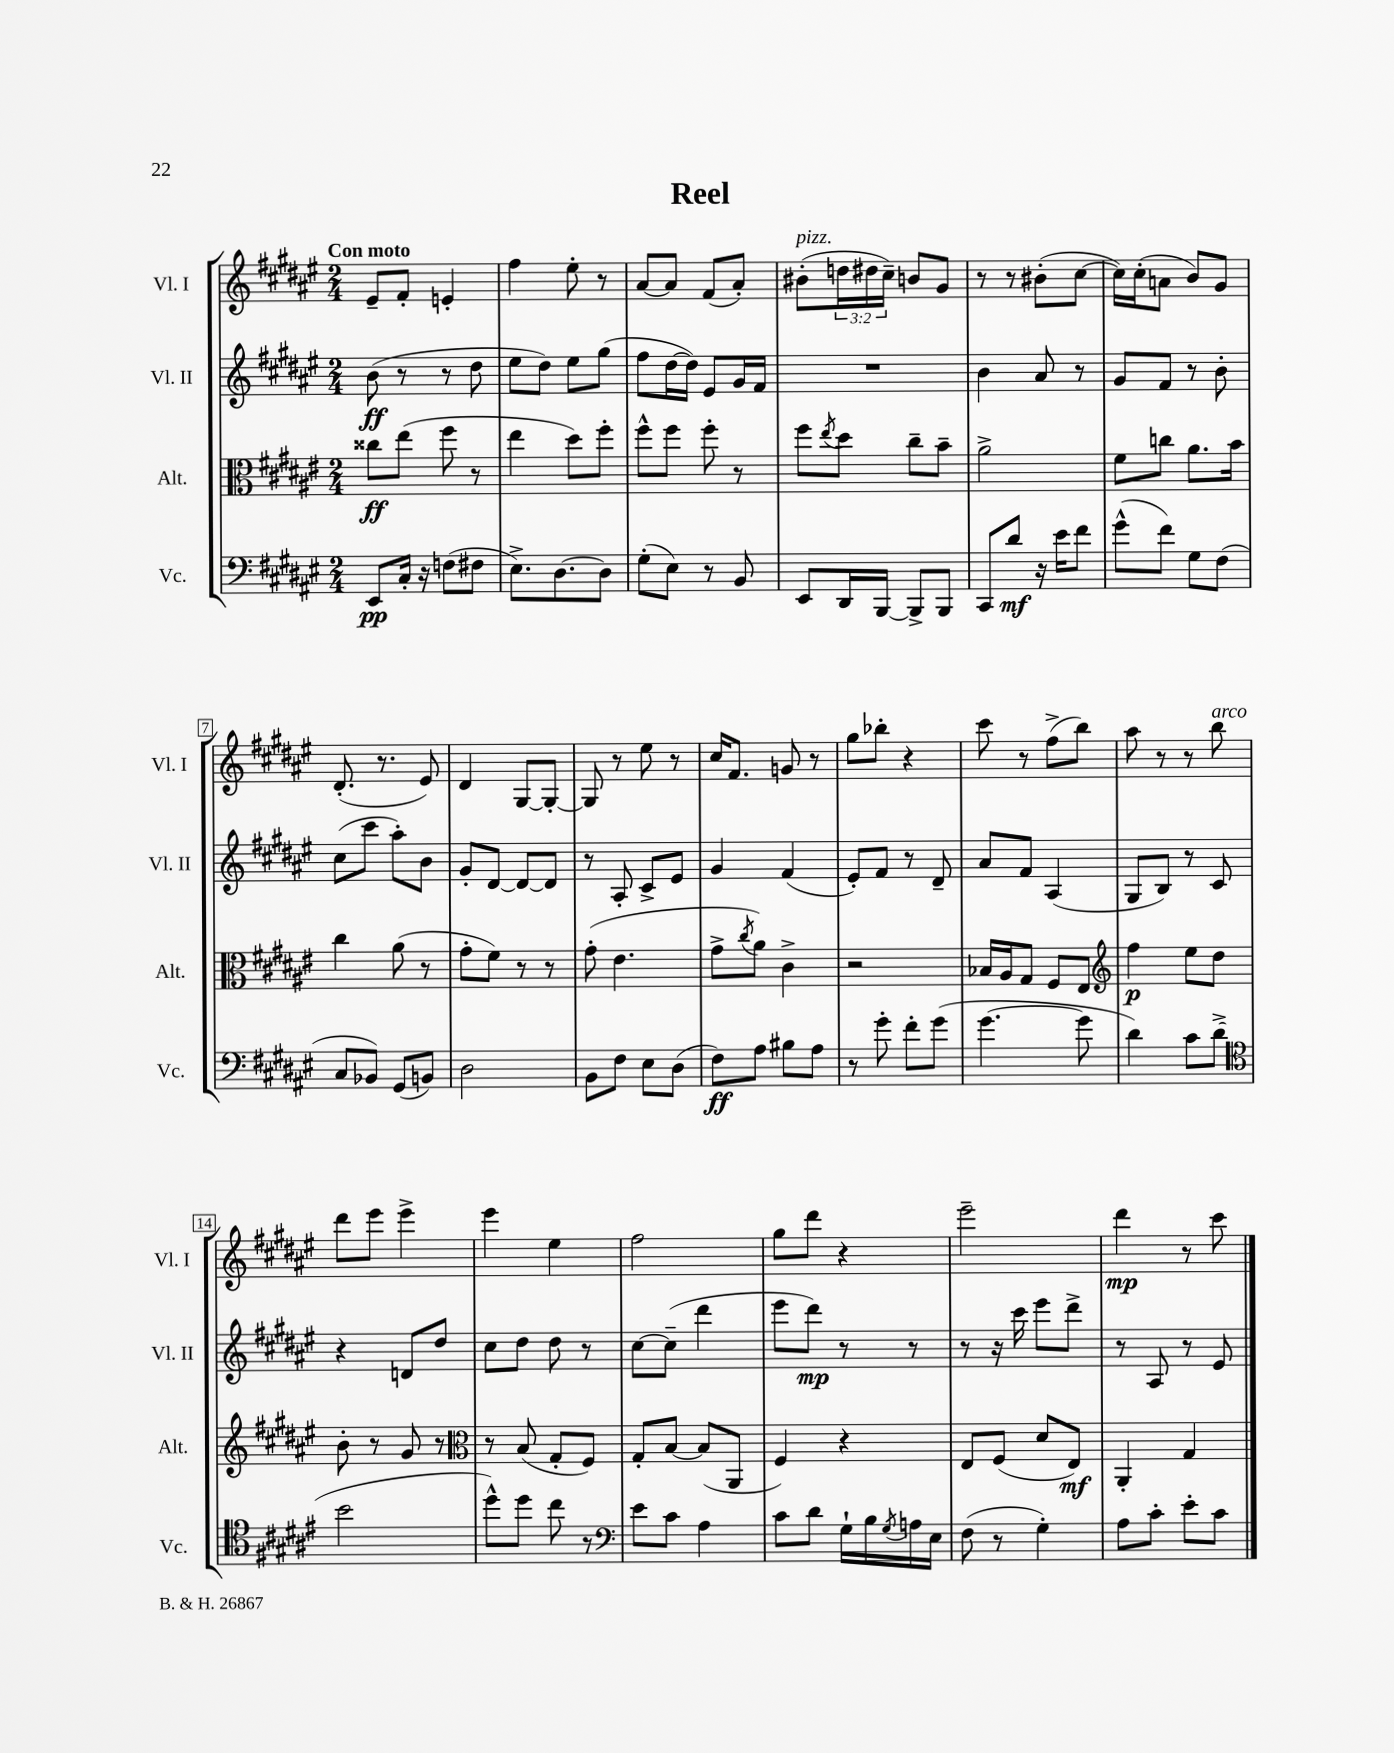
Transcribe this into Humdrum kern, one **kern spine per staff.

**kern	**dynam	**kern	**dynam	**kern	**dynam	**kern	**dynam
*part4	*part4	*part3	*part3	*part2	*part2	*part1	*part1
*staff4	*staff4	*staff3	*staff3	*staff2	*staff2	*staff1	*staff1
*I"Vc.	*	*I"Alt.	*	*I"Vl. II	*	*I"Vl. I	*
*I'Vc.	*	*I'Alt.	*	*I'Vl. II	*	*I'Vl. I	*
*clefF4	*	*clefC3	*	*clefG2	*	*clefG2	*
*k[f#c#g#d#a#e#]	*	*k[f#c#g#d#a#e#]	*	*k[f#c#g#d#a#e#]	*	*k[f#c#g#d#a#e#]	*
*M2/4	*	*M2/4	*	*M2/4	*	*M2/4	*
=1	=1	=1	=1	=1	=1	=1	=1
!	!	!	!	!	!	!LO:TX:a:B:t=Con moto	!
8EE#/L	pp	8cc##X\L	ff	(8b\	ff	8e#~/L	.
16C#'/Jk	.	(8ee#\J	.	8r	.	8f#'/J	.
16r	.	.	.	.	.	.	.
(8Fn\L	.	8ff#\	.	8r	.	4en'/	.
8F#X\J	.	8r	.	8dd#\	.	.	.
=2	=2	=2	=2	=2	=2	=2	=2
8.E#^\L)	.	4ee#\	.	8ee#\L	.	4ff#\	.
.	.	.	.	8dd#\J)	.	.	.
[8.D#\	.	.	.	.	.	.	.
.	.	8dd#\L)	.	8ee#\L	.	8ee#'\	.
8D#\J]	.	8ff#'\J	.	(8gg#\J	.	8r	.
=3	=3	=3	=3	=3	=3	=3	=3
(8G#'\L	.	8ff#^^\L	.	8ff#\L	.	[8a#/L	.
8E#\J)	.	8ff#\J	.	[16dd#\L	.	8a#/J]	.
.	.	.	.	16dd#\JJ])	.	.	.
8r	.	8ff#'\	.	8e#/L	.	(8f#/L	.
8BB/	.	8r	.	16g#/L	.	8a#'/J)	.
.	.	.	.	16f#/JJ	.	.	.
=4	=4	=4	=4	=4	=4	=4	=4
!	!	!	!	!	!	!LO:TX:a:i:t=pizz.	!
8EE#/L	.	8ff#\L	.	2r	.	(8b#X'\L	.
.	.	8qee#/	.	.	.	.	.
16DD#/L	.	8dd#\J	.	.	.	24ddn\L	.
.	.	.	.	.	.	24dd#X\	.
[16BBB/JJ	.	.	.	.	.	.	.
.	.	.	.	.	.	24cc#~\JJ)	.
8BBB^/L]	.	8cc#~\L	.	.	.	8bn/L	.
8BBB/J	.	8b~\J	.	.	.	8g#/J	.
=5	=5	=5	=5	=5	=5	=5	=5
8CC#/L	.	2a#^\	.	4b\	.	8r	.
8d#/J	mf	.	.	.	.	8r	.
16r	.	.	.	8a#/	.	(8b#X'\L	.
16e#\KL	.	.	.	.	.	.	.
8f#\J	.	.	.	8r	.	[8cc#\J	.
=6	=6	=6	=6	=6	=6	=6	=6
(8g#^^\L	.	8f#\L	.	8g#/L	.	16cc#\LL])	.
.	.	.	.	.	.	(16cc#'\J	.
8f#\J)	.	8ccn\J	.	8f#/J	.	8an\J	.
8G#\L	.	8.a#\L	.	8r	.	8b/L)	.
(8F#\J	.	.	.	8b'\	.	8g#/J	.
.	.	16b\Jk	.	.	.	.	.
!!LO:LB:g=z
=7	=7	=7	=7	=7	=7	=7	=7
8C#/L	.	4cc#\	.	(8cc#\L	.	(8.d#'/	.
8BB-X/J)	.	.	.	8ccc#\J	.	.	.
.	.	.	.	.	.	8.r	.
(8GG#/L	.	(8a#\	.	8aa#'\L)	.	.	.
8BBn/J)	.	8r	.	8b\J	.	8e#/)	.
=8	=8	=8	=8	=8	=8	=8	=8
2D#\	.	8g#'\L	.	8g#'/L	.	4d#/	.
.	.	8f#\J)	.	[8d#/J	.	.	.
.	.	8r	.	8d#/L_	.	[8G#/L	.
.	.	8r	.	8d#/J]	.	8G#'/J_	.
=9	=9	=9	=9	=9	=9	=9	=9
8BB\L	.	(8g#'\	.	8r	.	8G#/]	.
8F#\J	.	4.e#\	.	8A#'/	.	8r	.
8E#\L	.	.	.	8c#^/L	.	8ee#\	.
(8D#\J	.	.	.	8e#/J	.	8r	.
=10	=10	=10	=10	=10	=10	=10	=10
8F#\L)	ff	8g#^\L	.	4g#/	.	16cc#/KL	.
.	.	.	.	.	.	8.f#/J	.
.	.	8qcc#/	.	.	.	.	.
8A#\J	.	8a#\J)	.	.	.	.	.
8B#X\L	.	4c#^\	.	(4f#/	.	8gn/	.
8A#\J	.	.	.	.	.	8r	.
=11	=11	=11	=11	=11	=11	=11	=11
8r	.	2r	.	8e#'/L)	.	8gg#\L	.
8g#'\	.	.	.	8f#/J	.	8bb-X'\J	.
8f#'\L	.	.	.	8r	.	4r	.
(8g#\J	.	.	.	8d#~/	.	.	.
=12	=12	=12	=12	=12	=12	=12	=12
[4.g#\	.	16B-X/LL	.	8a#/L	.	8ccc#\	.
.	.	16A#/J	.	.	.	.	.
.	.	8G#/J	.	8f#/J	.	8r	.
.	.	8F#/L	.	(4A#/	.	(8ff#^\L	.
8g#\]	.	8E#/J	.	.	.	8bb\J)	.
=13	=13	=13	=13	=13	=13	=13	=13
*	*	*clefG2	*	*	*	*	*
4d#\)	.	4ff#\	p	8G#/L	.	8aa#\	.
.	.	.	.	8B/J)	.	8r	.
8c#\L	.	8ee#\L	.	8r	.	8r	.
!	!	!	!	!	!	!LO:TX:a:i:t=arco	!
(8d#^\J	.	8dd#\J	.	8c#/	.	8bb\	.
!!LO:LB:g=z
=14	=14	=14	=14	=14	=14	=14	=14
*clefC4	*	*	*	*	*	*	*
2b\	.	8b'\	.	4r	.	8ddd#\L	.
.	.	8r	.	.	.	8eee#\J	.
.	.	8g#/	.	8dn/L	.	4eee#^\	.
.	.	8r	.	8dd#/J	.	.	.
=15	=15	=15	=15	=15	=15	=15	=15
*	*	*clefC3	*	*	*	*	*
8dd#^^\L)	.	8r	.	8cc#\L	.	4eee#\	.
8dd#\J	.	(8B/	.	8dd#\J	.	.	.
8cc#\	.	8G#'/L	.	8dd#\	.	4ee#\	.
8r	.	8F#/J)	.	8r	.	.	.
=16	=16	=16	=16	=16	=16	=16	=16
*clefF4	*	*	*	*	*	*	*
8e#\L	.	8G#'/L	.	[8cc#\L	.	2ff#\	.
8c#\J	.	[8B/J	.	(8cc#~\J]	.	.	.
4A#\	.	(8B/L]	.	4ddd#\	.	.	.
.	.	8AA#/J	.	.	.	.	.
=17	=17	=17	=17	=17	=17	=17	=17
8c#\L	.	4F#/)	.	8eee#\L	.	8gg#\L	.
8d#\J	.	.	.	8ddd#\J)	mp	8ddd#\J	.
16G#`\LL	.	4r	.	8r	.	4r	.
16B\	.	.	.	.	.	.	.
8qG#/	.	.	.	.	.	.	.
16An\	.	.	.	8r	.	.	.
16E#\JJ	.	.	.	.	.	.	.
=18	=18	=18	=18	=18	=18	=18	=18
(8F#\	.	8E#/L	.	8r	.	2eee#~\	.
8r	.	(8F#/J	.	16r	.	.	.
.	.	.	.	16ccc#\	.	.	.
4G#'\)	.	8d#/L	.	8eee#\L	.	.	.
.	.	8E#/J)	mf	8ddd#^\J	.	.	.
=19	=19	=19	=19	=19	=19	=19	=19
8A#\L	.	4AA#'/	.	8r	.	4ddd#\	mp
8c#'\J	.	.	.	8A#/	.	.	.
8e#'\L	.	4G#/	.	8r	.	8r	.
8c#\J	.	.	.	8e#/	.	8ccc#\	.
==	==	==	==	==	==	==	==
*-	*-	*-	*-	*-	*-	*-	*-
